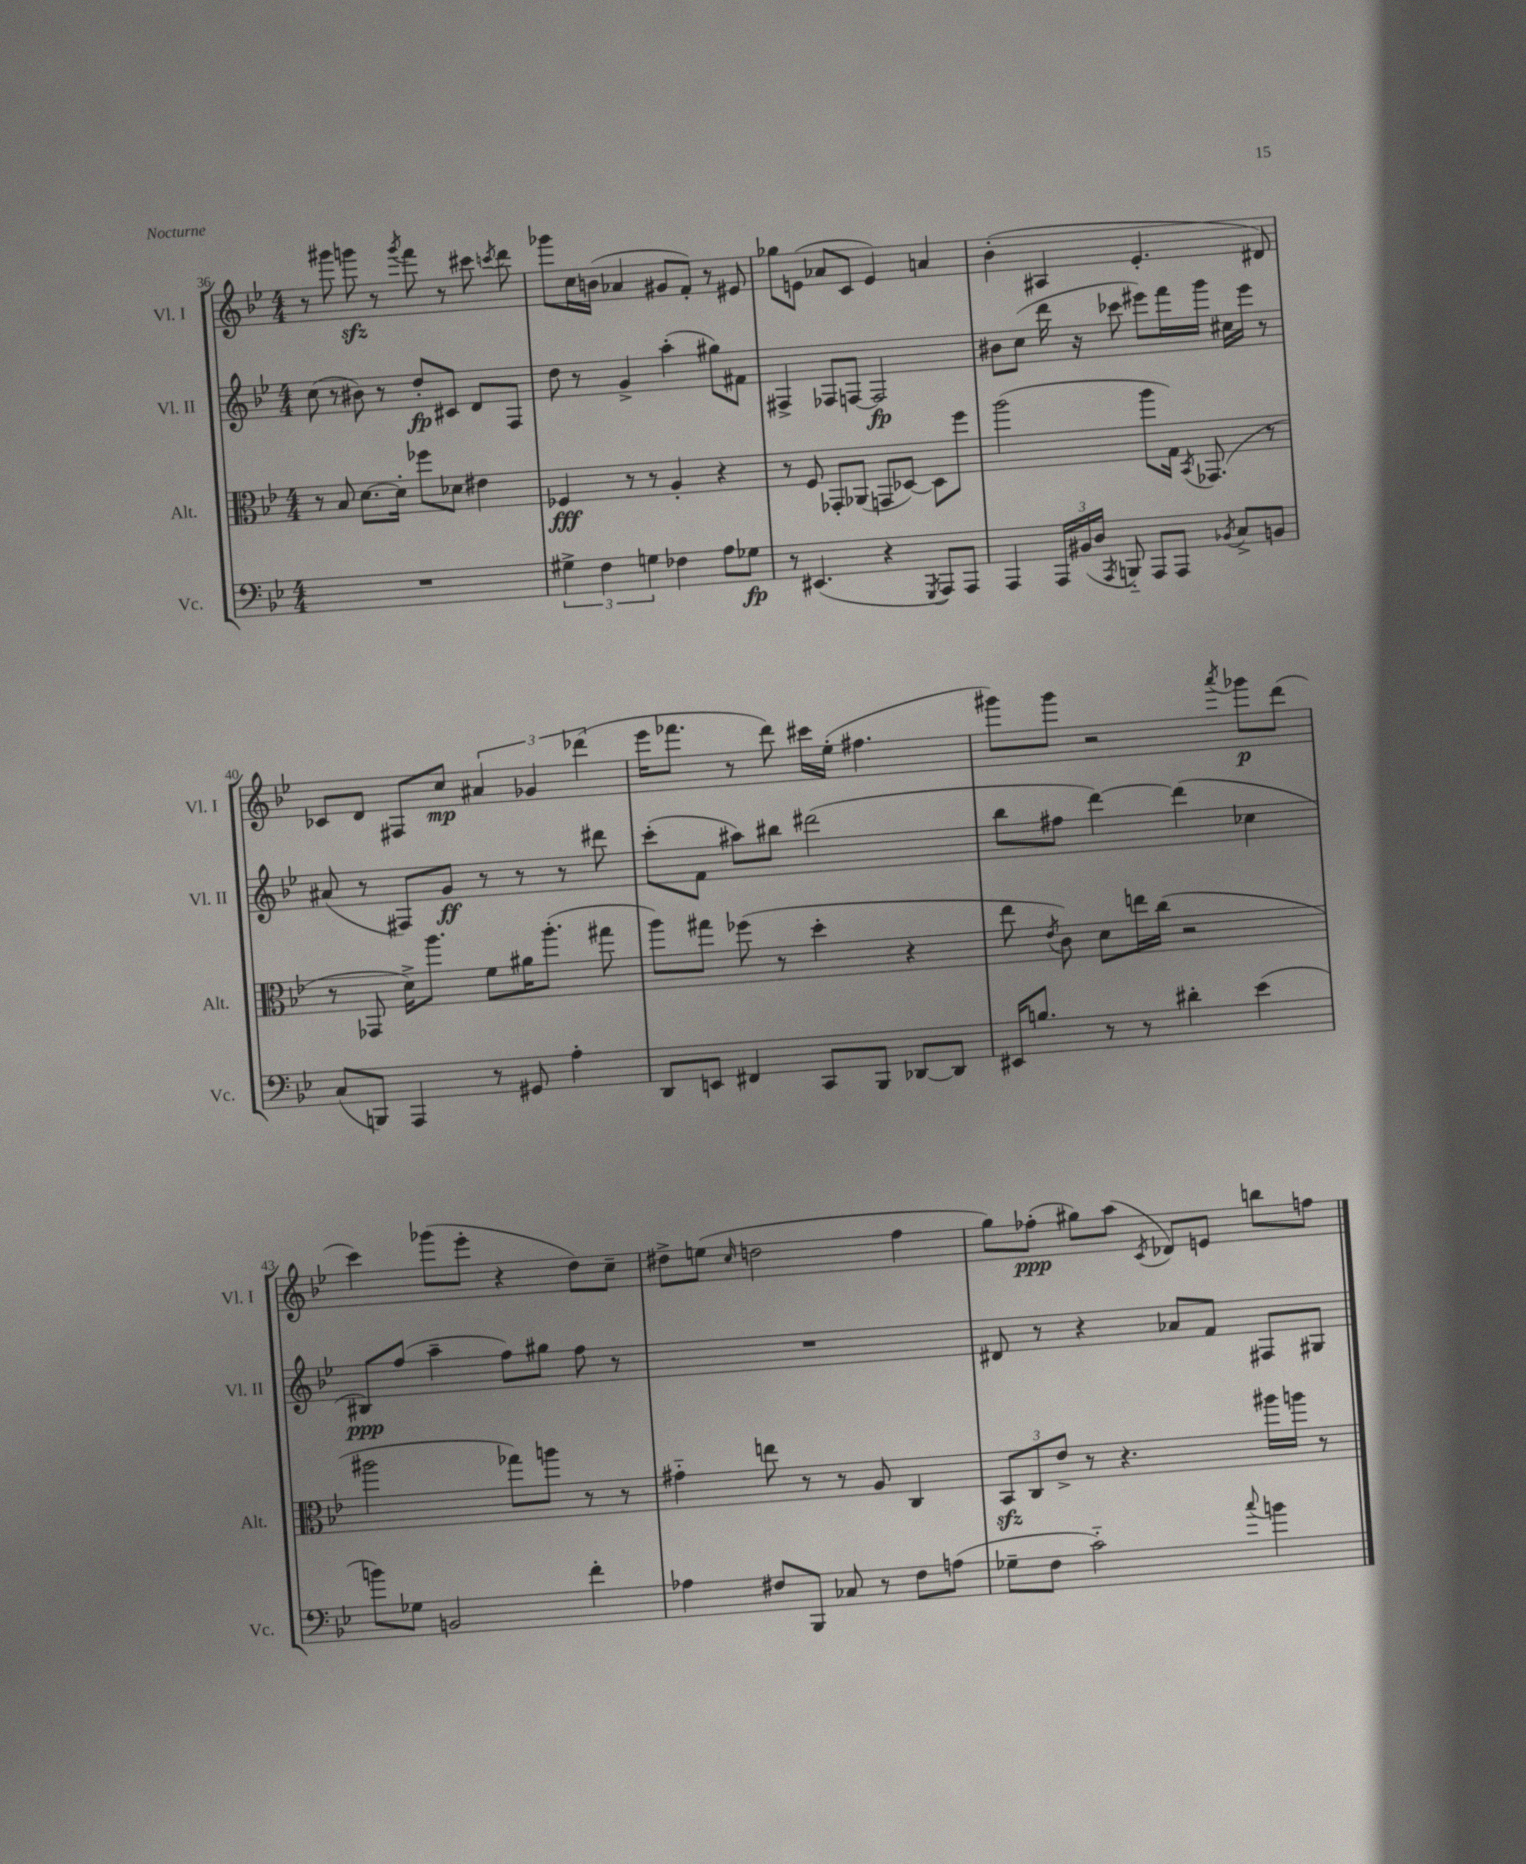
<<
\new StaffGroup <<
\new Staff = "s0" \with { instrumentName = "Vl. I" shortInstrumentName = "Vl. I" } {
    \clef treble \key bes \major \numericTimeSignature \time 4/4
    \autoBeamOff r8 gis'''8 g'''8\sfz r8 \acciaccatura { g'''8 } f'''8 r8 cis'''8 \acciaccatura { c'''8 } d'''8 |
    ges'''8[ c''16 b'16]( aes'4 gis'8[ f'8]-.) r8 eis'8 |
    ges''8[ e'8]( aes'8[ c'8] e'4) a'4 |
    bes'4-.( ais4 ees'4.-. dis'8) |
    ces'8[ d'8] fis8[ c''8]\mp \tuplet 3/2 { ais'4 ges'4 des'''4( } |
    ees'''16[ fes'''8.] r8 d'''8) cis'''16[ ees''16]-.( fis''4. |
    gis'''8[) gis'''8] r2 \acciaccatura { a'''8 } ges'''8[\p d'''8]( |
    c'''4) ges'''8[( ees'''8]-. r4 d''8[) c''8]-- |
    dis''8[-> e''8]( \grace { c''16 } d''2 f''4 |
    g''8[) fes''8]-.\ppp( gis''8[) a''8]( \acciaccatura { c'8 } des'8[) e'8] b''8[ f''8] \bar "|." |
}
\new Staff = "s1" \with { instrumentName = "Vl. II" shortInstrumentName = "Vl. II" } {
    \clef treble \key bes \major \numericTimeSignature \time 4/4
    \autoBeamOff c''8( r8 bis'8) r8 d''8[-.\fp cis'8] d'8[ f8] |
    d''8 r8 g'4-> a''4-.( gis''8[) fis'8] |
    fis4-> fes8[ f8]~ f2\fp |
    bis'8[ c''8]( d'''16 r16 ces'''8 eis'''8[) f'''16 g'''16] cis''16[ eis'''16] r8 |
    ais'8( r8 fis8[) g'8]\ff r8 r8 r8 dis'''8 |
    c'''8[-.( f'8] ais''8[) bis''8] dis'''2( |
    bes''8[ fis''8] d'''4~) d'''4( ces''4 |
    bis8[\ppp) f''8]( a''4-- f''8[) gis''8] f''8 r8 |
    R1 |
    dis'8 r8 r4 aes'8[ f'8] fis8[ gis8] \bar "|." |
}
\new Staff = "s2" \with { instrumentName = "Alt." shortInstrumentName = "Alt." } {
    \clef alto \key bes \major \numericTimeSignature \time 4/4
    \autoBeamOff r8 bes8 d'8.[~ d'16]-. fes''8[ des'8] eis'4 |
    fes4\fff r8 r8 a4-. r4 |
    r8 f8 ges,8[-. aes,8]( g,8[ des8]~) des8[ f''8] |
    a''2( a''8[ g16]) \acciaccatura { bes,8 } ges,8.( r8 |
    r8 ges,8 d'16[->) a''8.] f'8[ ais'16 a''8.]-.( gis''8 |
    a''8[) gis''8] fes''8( r8 d''4-. r4 |
    ees''8 \acciaccatura { ees'8 } c'8) d'8[ e''16 c''16]( r2 |
    ais''2 ges''8[) a''8] r8 r8 |
    gis'4-_ e''8 r8 r8 a8 c4 |
    \tuplet 3/2 { bes,8[\sfz c8 ees'8]-> } r8 r4. ais''16[ a''16] r8 \bar "|." |
}
\new Staff = "s3" \with { instrumentName = "Vc." shortInstrumentName = "Vc." } {
    \clef bass \key bes \major \numericTimeSignature \time 4/4
    \autoBeamOff R1 |
    \tuplet 3/2 { gis4-> f4 g4 } fes4 a8[ ges8]\fp |
    r8 eis,4.( r4 \acciaccatura { g,,8 } a,,8[) a,,8] |
    a,,4 \tuplet 3/2 { a,,16[ bis,16( d16] } \acciaccatura { a,,8 } b,,8-_) a,,8[ a,,8] \acciaccatura { bes,8 } c8[-> b,8] |
    c8[( b,,8]) a,,4 r8 gis,8 a4-. |
    d,8[ e,8] fis,4 c,8[ bes,,8] des,8[~ des,8] |
    eis,16[ b8.] r8 r8 dis'4-. ees'4( |
    b'8[) ges8] b,2 f'4-. |
    aes4 fis8[ bes,,8] ces8 r8 fis8[ a8]( |
    ges8[-- f8] c'2-_) \appoggiatura { c''8 } b'4 \bar "|." |
}
>>
>>
\layout { \context { \Score currentBarNumber = #36 } }
